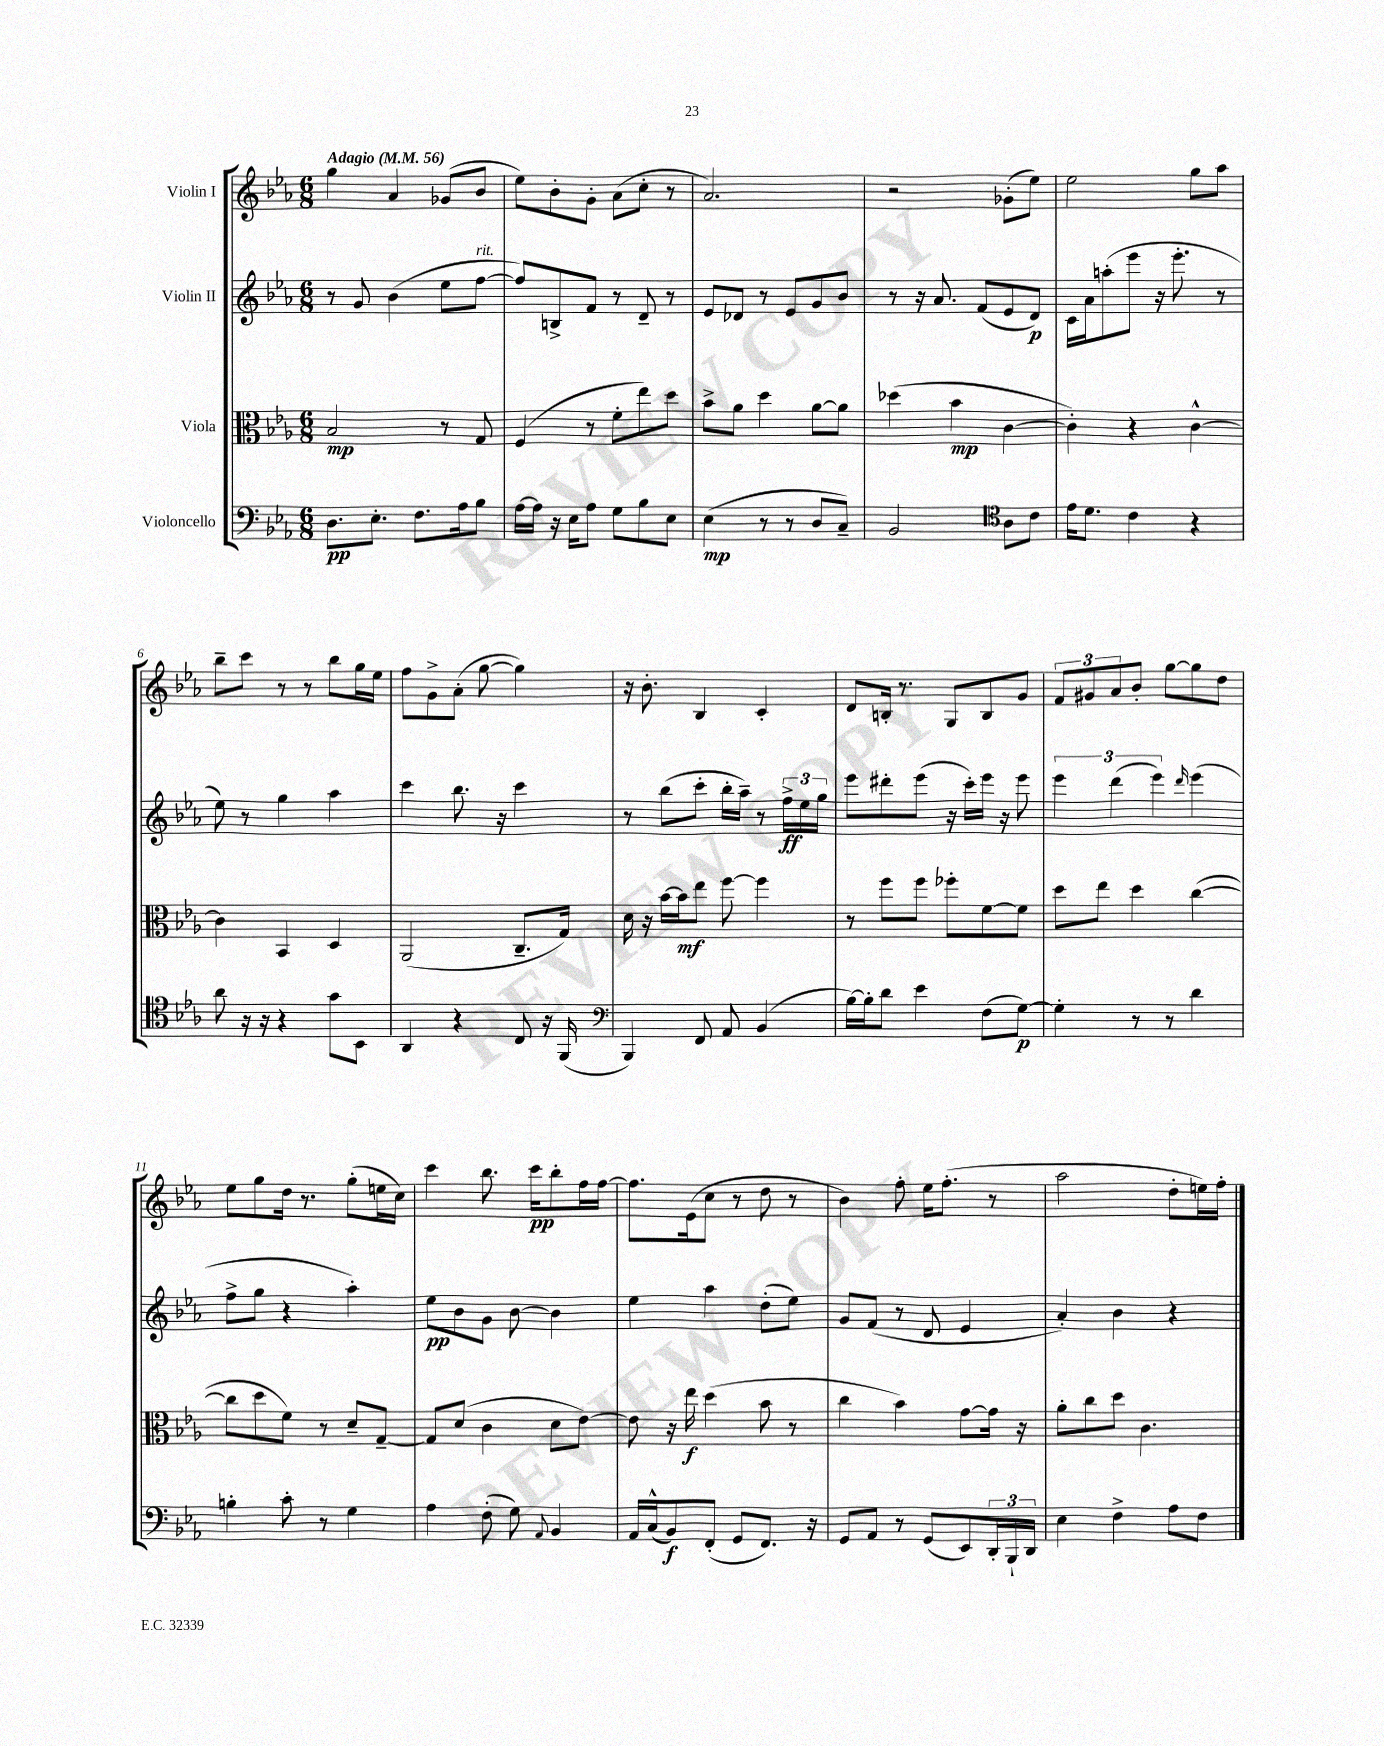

**kern	**kern	**kern	**kern
*staff4	*staff3	*staff2	*staff1
*clefF4	*clefC3	*clefG2	*clefG2
*k[b-e-a-]	*k[b-e-a-]	*k[b-e-a-]	*k[b-e-a-]
*M6/8	*M6/8	*M6/8	*M6/8
*MM56	*MM56	*MM56	*MM56
8.D\L	2B-/	8r	4gg\
.	.	8g/	.
8.E-'\J	.	.	.
.	.	(4b-\	4a-/
8.F\L	.	.	.
.	8r	8ee-\L	(8g-/L
16A-\k	.	.	.
8B-\J	8G/	[8ff\J	8b-/J
=	=	=	=
[16A-\LL	(4F/	8ff/]L)	8ee-\L)
16A-\]JJ	.	.	.
16r	.	8B^/	8b-'\
16E-\LK	.	.	.
8A-\J	8r	8f/J	8g'\J
8G\L	8f'\L	8r	(8a-\L
8B-\	8ee-\)	8d~/	8cc'\J
8E-\J	8dd\J	8r	8r
=	=	=	=
(4E-\	8b-^\L	8e-/L	2.a-/)
.	8a-\J	8d-/J	.
8r	4dd\	8r	.
8r	.	8e-/L	.
8D/L	[8a-\L	8g/	.
8C~/J)	8a-\]J	8b-/J	.
=	=	=	=
2BB-/	(4dd-\	8r	2r
.	.	16r	.
.	.	8.a-/	.
.	4b-\	.	.
.	.	(8f/L	.
*clefC4	*	*	*
8A-\L	[4c\	8e-/	(8g-'\L
8c\J	.	8d/J)	8ee-\J)
=	=	=	=
16e-\LK	4c'\])	16c\LL	2ee-\
8.d\J	.	16a-\J	.
.	.	(8aa'\	.
4c\	4r	8eee-\J	.
.	.	16r	.
.	.	8.eee-'\	.
4r	[4c^^\	.	8gg\L
.	.	8r	8aa-\J
=	=	=	=
8a-\	4c\]	8ee-\)	8bb-~\L
16r	.	8r	8ccc\J
16r	.	.	.
4r	4BB-/	4gg\	8r
.	.	.	8r
8g\L	4D/	4aa-\	8bb-\L
8BB-\J	.	.	16gg\L
.	.	.	16ee-\JJ
=	=	=	=
4AA-/	(2AA-/	4ccc\	8ff\L
.	.	.	8g^\
4r	.	8.bb-\	(8a-'\J
.	.	.	[8gg\
.	.	16r	.
8C/	8.C~/L	4ccc\	4gg\])
16r	.	.	.
(16FF/	16G/Jk)	.	.
=	=	=	=
*clefF4	*	*	*
4BBB-/)	16d\	8r	16r
.	16r	.	8.b-'\
.	[16b-\LL	(8bb-\L	.
.	16b-\]J	.	.
8FF/	8ee-\J	8ccc'\J	4B-/
8AA-/	[8ff\	16bb-'\LL	.
.	.	16aa-~\JJ)	.
(4BB-/	4ff\]	8r	4c'/
.	.	24ff^\LL	.
.	.	24ee-\	.
.	.	24gg\JJ	.
=	=	=	=
[16B-\LL)	8r	8eee-\L	8d/L
16B-'\]J	.	.	.
8d\J	8ff\L	8ddd#'\	16B'/Jk
.	.	.	8.r
4e-\	8ff\J	(8eee-\J	.
.	8ff-'\L	16r	8G/L
.	.	16ccc'\LL)	.
(8F\L	[8f\	16eee-\JJ	8B/
.	.	16r	.
[8G\J)	8f\]J	8eee-\	8g/J
=	=	=	=
4G'\]	8dd\L	6eee-\	12f/L
.	.	.	12g#/
.	8ee-\J	.	.
.	.	(6ddd\	12a-/
8r	4dd\	.	8b-'/J
.	.	6eee-\)	.
8r	.	.	[8gg\L
.	.	16qqddd/	.
4d\	([4cc\	(4eee-\	8gg\]
.	.	.	8dd\J
=	=	=	=
4B'\	8cc\]L	8ff^\L	8ee-\L
.	8dd\	8gg\J	8gg\
8c'\	8f\J)	4r	16dd\Jk
.	.	.	8.r
8r	8r	.	.
4G\	8d~/L	4aa-'\)	(8gg'\L
.	[8G~/J	.	16ee\L
.	.	.	16cc\JJ)
=	=	=	=
4A-\	8G/]L	8ee-\L	4ccc\
.	(8d/J	8b-\	.
(8F'\	4c\	8g\J	8.bb-\
8G\)	.	[8b-\	.
.	.	.	16ccc\LK
8qqAA-/	.	.	.
4BB-/	8d\L	4b-\]	8bb-'\
.	[8e-\J)	.	16ff\L
.	.	.	[16ff\JJ
=	=	=	=
16AA-/LL	8e-\]	4ee-\	8.ff\]L
(16C^^/J	.	.	.
8BB-/)	16r	.	.
.	16ee-\	.	(16e-\k
(8FF'/J	(4dd\	4aa-\	8cc\J
8GG/L	.	.	8r
8.FF/J)	8b-\	(8dd'\L	8dd\
.	8r	8ee-\J)	8r
16r	.	.	.
=	=	=	=
8GG/L	4cc\	8g/L	4b-\)
8AA-/J	.	(8f/J	.
8r	4b-\)	8r	8ff'\
(8GG/L	.	8d/	16ee-\LK
.	.	.	(8.ff'\J
8EE-/)	[8g\L	4e-/	.
24DD'/L	16g\]Jk	.	8r
24BBB-`/	.	.	.
.	16r	.	.
24DD/JJ	.	.	.
=	=	=	=
4E-\	8a-'\L	4a-'/)	2aa-\
.	8cc\	.	.
4F^\	8dd\J	4b-\	.
.	4.c\	.	.
8A-\L	.	4r	8dd'\L
8F\J	.	.	16ee\L)
.	.	.	16ff'\JJ
==	==	==	==
*-	*-	*-	*-
